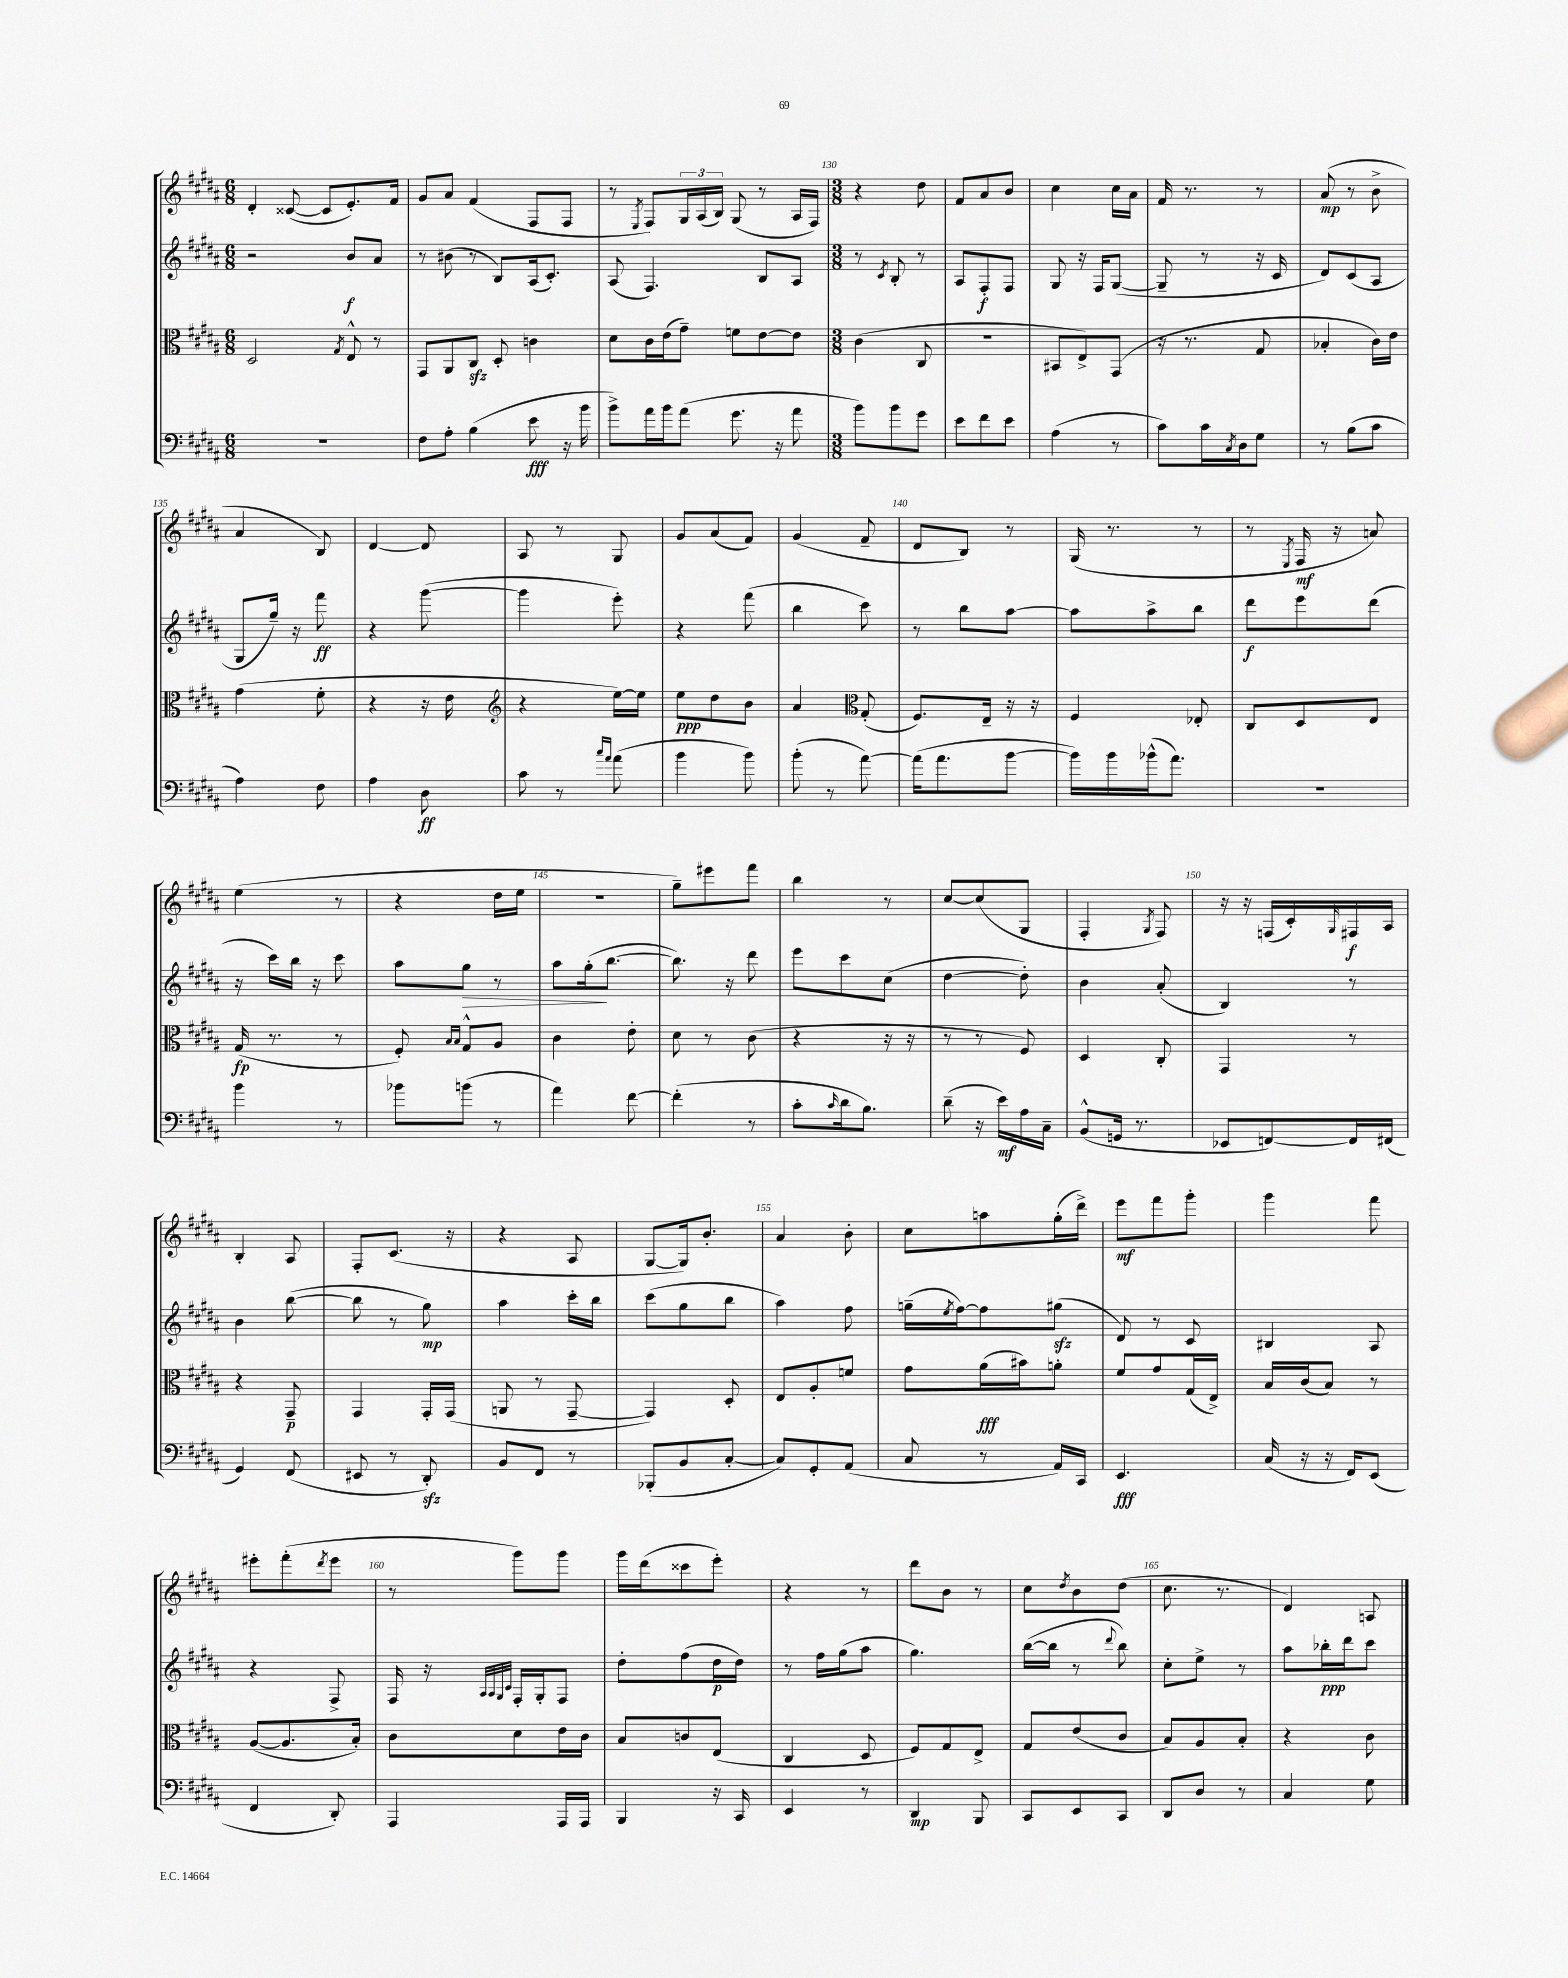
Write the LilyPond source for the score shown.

<<
\new StaffGroup <<
\new Staff = "s0" {
    \clef treble \key b \major \numericTimeSignature \time 6/8
    dis'4-. cisis'8~( cisis'8 e'8.-.) fis'16 |
    gis'8 ais'8 fis'4( fis8 fis8 |
    r8 \acciaccatura { e8 } fis8) \tuplet 3/2 { gis16 ais16( b16) } gis8( r8 ais16 fis16) |
    \numericTimeSignature \time 3/8 r4 dis''8 |
    fis'8 ais'8 b'8 |
    cis''4 cis''16 ais'16 |
    fis'16 r8. r8 |
    ais'8\mp( r8 b'8-> |
    ais'4 b8) |
    dis'4~ dis'8 |
    ais8 r8 gis8 |
    gis'8 ais'8( fis'8) |
    gis'4( fis'8-- |
    dis'8 b8) r8 |
    gis16( r8. r8 |
    r8 \acciaccatura { e8 } fis16\mf r16 a'8) |
    e''4( r8 |
    r4 dis''16 e''16 |
    R4. |
    gis''8--) eis'''8 fis'''8 |
    b''4 r8 |
    cis''8~ cis''8( gis8 |
    fis4-. \acciaccatura { gis8 } fis8) |
    r16 r16 f16( cis'16-.) \grace { gis16 } fis16\f ais16 |
    b4-. ais8 |
    fis8-. cis'8.( r16 |
    r4 ais8 |
    gis8~ gis16) b'8.-. |
    ais'4 b'8-. |
    cis''8 a''8 gis''16-.( dis'''16->) |
    e'''8\mf fis'''8 gis'''8-. |
    gis'''4 fis'''8 |
    eis'''8-. fis'''8-.( \acciaccatura { dis'''8 } eis'''8 |
    r8 gis'''8) gis'''8 |
    gis'''16 dis'''16( cisis'''8 e'''8-.) |
    r4 r8 |
    dis'''8 b'8 r8 |
    cis''8 \acciaccatura { dis''8 } b'8 dis''8( |
    cis''8. r8. |
    dis'4) a8 \bar "|." |
}
\new Staff = "s1" {
    \clef treble \key b \major \numericTimeSignature \time 6/8
    r2 b'8\f ais'8 |
    r8 bis'8( r8 b8) ais16( cis'8.-.) |
    ais8( fis4.) b8 ais8 |
    \numericTimeSignature \time 3/8 r8 \acciaccatura { cis'8 } b8-. r8 |
    ais8 fis8-.\f fis8 |
    gis8 r16 fis16 gis8~( |
    gis8-- r8 r16 cis'16 |
    dis'8) cis'8( ais8 |
    gis8 gis''16--) r16 fis'''8\ff |
    r4 gis'''8~( |
    gis'''4 e'''8-.) |
    r4 fis'''8( |
    b''4 cis'''8) |
    r8 b''8 ais''8~ |
    ais''8 ais''8-> b''8 |
    dis'''8\f e'''8 dis'''8( |
    r16 cis'''16) b''16 r16 cis'''8 |
    ais''8 gis''8\> r8 |
    ais''8 gis''16-.\!( b''8.~ |
    b''8.) r16 dis'''8 |
    e'''8 cis'''8 cis''8( |
    dis''4~ dis''8-.) |
    b'4 ais'8-.( |
    b4) r8 |
    b'4 b''8~( |
    b''8 r8 gis''8\mp) |
    ais''4 cis'''16-. b''16 |
    cis'''8( gis''8 b''8 |
    ais''4) fis''8 |
    g''16--( \acciaccatura { e''8 } fis''16~) fis''8 gis''8\sfz( |
    dis'8) r8 cis'8 |
    bis4 ais8 |
    r4 fis8-> |
    fis16 r16 \grace { ais32 ais32 gis32 cis'32 } fis16-. gis16-. fis8 |
    dis''8-. fis''8( dis''16\p dis''16) |
    r8 fis''16 gis''16( ais''8 |
    gis''4.) |
    b''16~( b''16 r8 \appoggiatura { dis'''8 } b''8) |
    cis''8-. e''8-> r8 |
    ais''8 bes''16-.\ppp dis'''16 cis'''8 \bar "|." |
}
\new Staff = "s2" {
    \clef alto \key b \major \numericTimeSignature \time 6/8
    dis2 \acciaccatura { gis8 } e8-^ r8 |
    gis,8 ais,8 cis8\sfz dis8-. c'4 |
    dis'8 cis'16 e'16( gis'8--) f'8 e'8~ e'8 |
    \numericTimeSignature \time 3/8 cis'4( cis8 |
    r4. |
    bis,8 e8->) gis,8( |
    r16 r8. gis8 |
    bes4-. cis'16) e'16 |
    gis'4( fis'8-. |
    r4 r16 e'16 |
    \clef treble r4 e''16~) e''16 |
    e''8\ppp dis''8 b'8 |
    ais'4 \clef alto gis8-.( |
    fis8.) e16-- r16 r16 |
    fis4 ees8-. |
    cis8 dis8 e8 |
    gis16\fp( r8. r8 |
    fis8-.) \grace { b16 b16 } gis8-^ ais8 |
    cis'4 e'8-. |
    dis'8 r8 cis'8( |
    r4 r16 r16 |
    r8 r8 fis8) |
    dis4 cis8-. |
    gis,4 r8 |
    r4 gis,8--\p |
    gis,4 gis,16-. gis,16( |
    a,8 r8 gis,8~-- |
    gis,4) dis8-. |
    e8 ais8-. f'8 |
    gis'8 ais'16\fff( bis'16) a'8-. |
    fis'8 gis'8 gis16( e16->) |
    b16 cis'16( b8) r8 |
    ais8~( ais8. b16-.) |
    cis'8 dis'8 e'16 cis'16 |
    b8 c'8 e8( |
    cis4 dis8 |
    fis8) gis8 e8-> |
    gis8 e'8( cis'8 |
    b8) ais8 b8-. |
    r4 cis'8 \bar "|." |
}
\new Staff = "s3" {
    \clef bass \key b \major \numericTimeSignature \time 6/8
    R2. |
    fis8 ais8-. b4( e'8\fff r16 b'16 |
    b'8->) ais'16 b'16 ais'8( gis'8. r16 ais'8 |
    \numericTimeSignature \time 3/8 b'8) b'8 gis'8 |
    e'8 fis'8 e'8 |
    ais4( r8 |
    cis'8) cis'16 \acciaccatura { cis8 } dis16 gis8 |
    r8 b8( cis'8 |
    ais4) fis8 |
    ais4 dis8\ff |
    cis'8 r8 \grace { cis''16 ais'16 } ais'8( |
    b'4 b'8) |
    b'8-.( r8 ais'8~) |
    ais'16( ais'8. b'8~ |
    b'16) b'16 bes'16-^( ais'8.) |
    R4. |
    b'4 r8 |
    bes'8 b'8( r8 |
    ais'4) fis'8~ |
    fis'4-.( r8 |
    cis'8-. \grace { cis'16 } dis'16 b8.) |
    dis'8--( r16 e'16\mf) ais16 cis16-- |
    b,8-^( g,16 r8. |
    ees,8 f,8~) f,16 fis,16( |
    gis,4) fis,8( |
    eis,8 r8 dis,8-.\sfz) |
    b,8 fis,8 r8 |
    bes,,8-.( b,8 cis8~-. |
    cis8) gis,8-. ais,8( |
    cis8 r8 ais,16) cis,16 |
    e,4.\fff |
    cis16( r16 r16 fis,16) e,8( |
    fis,4 dis,8-.) |
    ais,,4 ais,,16 ais,,16 |
    b,,4 r16 cis,16 |
    e,4 r8 |
    dis,4\mp b,,8 |
    cis,8 e,8 cis,8 |
    dis,8 dis8 r8 |
    cis4 gis8 \bar "|." |
}
>>
>>
\layout { \context { \Score currentBarNumber = #127 \override BarNumber.break-visibility = ##(#f #t #t) barNumberVisibility = #(every-nth-bar-number-visible 5) } }
